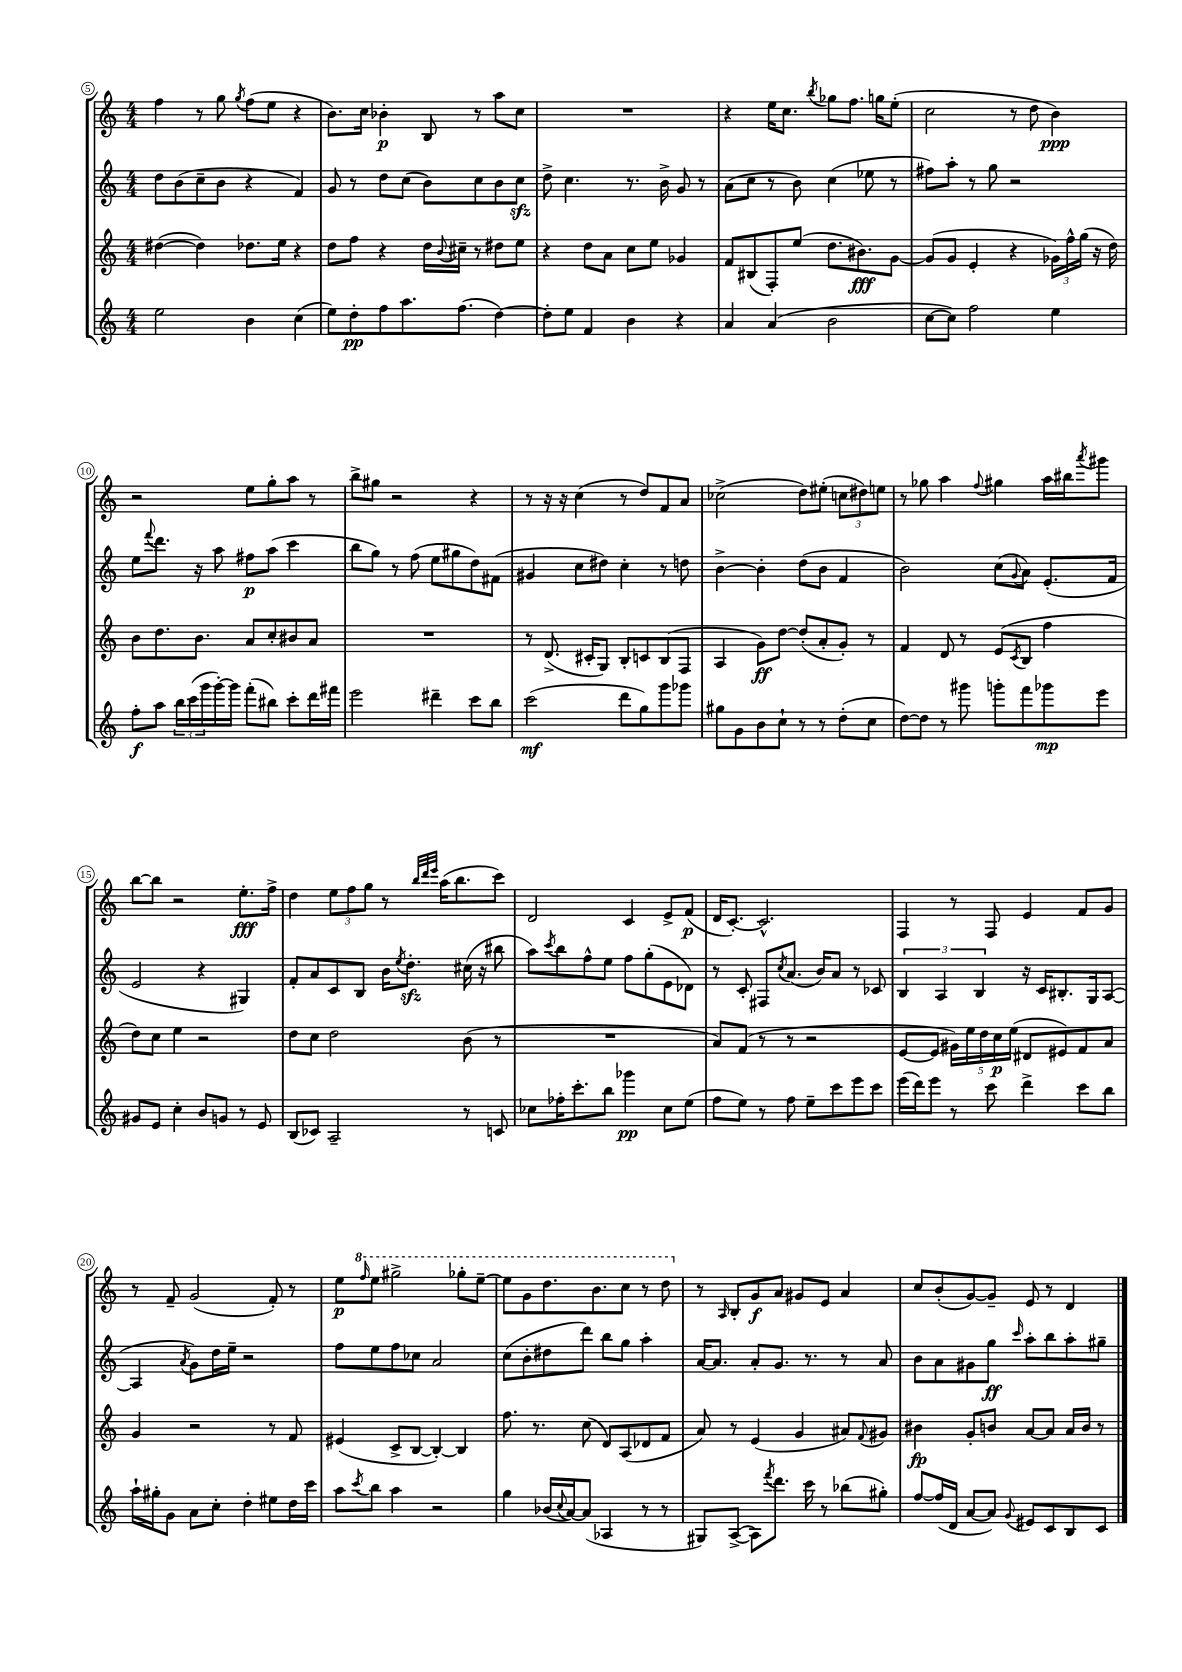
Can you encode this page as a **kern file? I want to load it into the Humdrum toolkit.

**kern	**kern	**kern	**kern
*staff4	*staff3	*staff2	*staff1
*clefG2	*clefG2	*clefG2	*clefG2
*k[]	*k[]	*k[]	*k[]
*M4/4	*M4/4	*M4/4	*M4/4
2ee	([4dd#	8dd	4ff
.	.	(8b	.
.	4dd#])	8cc~	8r
.	.	8b	8gg
.	.	.	8qgg
4b	8.dd-	4r	(8ff
.	.	.	8ee
.	16ee	.	.
(4cc	4r	4f)	4r
=	=	=	=
8ee)	8dd	8g	8.b)
8dd'	8ff	8r	.
.	.	.	16cc
8ff	4r	8dd	4b-'
8.aa	.	(8cc	.
.	16dd	8b)	8B
.	8qqb	.	.
(8.ff	16cc#~	.	.
.	8r	8cc	8r
[4dd)	8dd#	8b	8aa
.	8ee	8cc	8cc
=	=	=	=
8dd']	4r	8dd^	1r
8ee	.	4.cc	.
4f	8dd	.	.
.	8a	.	.
4b	8cc	8.r	.
.	8ee	.	.
.	.	16b^	.
4r	4g-	8g	.
.	.	8r	.
=	=	=	=
4a	8f	(8a	4r
.	(8B#	8cc	.
(4a	8F')	8r	16ee
.	.	.	8.cc
.	(8ee	8b)	.
.	.	.	8qbb
2b	8.dd	(4cc	8gg-
.	.	.	8.ff
.	8.b#)	.	.
.	.	8ee-	.
.	.	.	16gg
.	[8g	8r	(8ee'
=	=	=	=
[8cc	(8g]	8ff#)	2cc
8cc])	8g	8aa'	.
2ff	4e'	8r	.
.	.	8gg	.
.	4r	2r	8r
.	.	.	8dd
4ee	24g-)	.	4b)
.	24ff^^	.	.
.	(24gg	.	.
.	16r	.	.
.	16dd)	.	.
=	=	=	=
8ff'	8b	8ee	2r
.	.	8qqfff	.
8aa	8.dd	8.ddd	.
24bb	.	.	.
(24ccc	.	.	.
.	8.b	16r	.
24ggg	.	.	.
[16ggg')	.	8aa	.
16ggg]	.	.	.
(8fff'	8a	8ff#	8ee
8bb#)	8cc'	(8aa	8gg'
8ccc'	8b#	4ccc	8aa
16ddd	8a	.	8r
16fff#	.	.	.
=	=	=	=
2eee	1r	8bb	8bb^
.	.	8gg)	8gg#
.	.	8r	2r
.	.	(8ff	.
4ddd#~	.	8ee	.
.	.	8gg#	.
8ccc	.	8dd)	4r
8bb	.	(8f#	.
=	=	=	=
(2ccc	8r	4g#	8r
.	(8.d^	.	16r
.	.	.	16r
.	.	8cc	(4cc
.	16c#'	.	.
.	8G)	8dd#)	.
8ddd	8B'	4cc'	8r
8gg)	8c	.	8dd)
8ggg	(8B	8r	8f
8ggg-	8F	8dd	8a
=	=	=	=
8gg#	4A	[4b^	(2cc-^
8g	.	.	.
8b	8g)	4b']	.
8cc`	[8dd	.	.
8r	(8dd']	(8dd	8dd)
8r	8a'	8b	(8ee#'
(8dd'	8g')	4f	12cc
.	.	.	12dd#)
8cc	8r	.	.
.	.	.	12ee
=	=	=	=
[8dd)	4f	2b)	8r
8dd]	.	.	8gg-
8r	8d	.	4aa
8ggg#	8r	.	.
.	.	.	8qqff
8ggg'	(8e	(8cc	4gg#
.	8qc	8qqg	.
8fff	8B	8a)	.
8ggg-	4ff	(8.e'	16aa
.	.	.	16bb#
.	.	.	8qaaa
8eee	.	.	8ggg#
.	.	16f	.
=	=	=	=
8g#	8dd)	2e	[8bb
8e	8cc	.	8bb]
4cc'	4ee	.	2r
8b	2r	4r	.
8g	.	.	.
8r	.	4G#)	8.ee'
8e	.	.	.
.	.	.	16ff^
=	=	=	=
(8B	8dd	8f'	4dd
8c-)	8cc	8a	.
2A~	2dd	8c	12ee
.	.	.	12ff
.	.	8B	.
.	.	.	12gg
.	.	16b	8r
.	.	8qee	.
.	.	8.dd'	.
.	.	.	32qqbb
.	.	.	32qqddd
.	.	.	32qqeee
.	.	.	(16aa
.	.	.	8.bb
8r	(8b	(16cc#	.
.	.	16r	.
8c	8r	8bb#	8ccc)
=	=	=	=
8cc-	1r	8aa)	2d
.	.	8qccc	.
16ff-'	.	8bb	.
8.ccc'	.	.	.
.	.	8ff^^	.
8bb	.	8ee	.
4ggg-	.	8ff	4c
.	.	(8gg'	.
8cc-	.	8e	8e^
(8ee	.	8d-)	(8f
=	=	=	=
8ff	8a)	8r	16d
.	.	.	[8.c')
8ee)	(8f	8c'	.
8r	8r	8F#	2.c^^]
.	.	8qcc	.
8ff	8r	(8.a	.
8ee~	2r	.	.
.	.	16b)	.
8ccc	.	8a	.
8eee	.	8r	.
8ccc	.	8c-	.
=	=	=	=
(16eee	[8e	6B	4F
16ddd)	.	.	.
8eee	8e]	.	.
.	.	6A	.
8r	20g#)	.	8r
.	20ee	.	.
.	.	6B	.
.	20dd	.	.
8ccc	.	.	8F
.	20cc	.	.
.	(20ee	.	.
4ddd^	8d#	16r	4e
.	.	16c	.
.	8e#)	8.B#'	.
8ccc	8f	.	8f
.	.	16G	.
8bb	8a	([8A	8g
=	=	=	=
16aa`	4g	4A]	8r
16gg#'	.	.	.
8g	.	.	8f~
.	.	8qa	.
8a	2r	8g)	(2g
8cc'	.	16dd	.
.	.	16ee~	.
4dd'	.	2r	.
8ee#	8r	.	8f')
16dd	8f	.	8r
16ccc	.	.	.
=	=	=	=
8aa	(4e#	8ff	8ee
8qccc	.	.	16qqfff
8bb	.	8ee	8eee
4aa	8c^	8ff	2ggg#^
.	[8B	8cc-	.
2r	4B'_)	2a	.
.	4B]	.	8ggg-'
.	.	.	[8eee~
=	=	=	=
4gg	8.ff	(8cc	8eee]
.	.	8b'	8gg
.	8.r	.	.
(16b-	.	8dd#	8.ddd
8qqcc	.	.	.
[16a)	.	.	.
(8a]	(8cc	8ddd)	.
.	.	.	8.bb
4A-	8d)	8bb	.
.	(8A	8gg	8ccc
8r	8d-	4aa'	8r
8r	8f	.	8ddd
=	=	=	=
8G#)	8a)	[16a	8r
.	.	8.a]	.
.	.	.	16qqA
([8A^	8r	.	8B'
8A])	(4e	8a'	8g
8qfff	.	.	.
8.ddd	.	8.g	8a
.	4g	.	8g#
16ccc	.	8.r	.
8r	.	.	8e
(8bb-	8a#)	8r	4a
.	8qqf	.	.
8gg#')	8g#	8a	.
=	=	=	=
[8ff	4b#	8b	8cc
(16ff]	.	8a	(8b'
16d	.	.	.
[8a	8g'	8g#	[8g)
8a])	8b	8gg	8g~]
8qqg	.	16qqccc	.
8e#	[8a	8aa'	8e
8c	8a]	8bb	8r
8B	16a	8aa'	4d
.	16b	.	.
8c	8r	8gg#~	.
==	==	==	==
*-	*-	*-	*-
